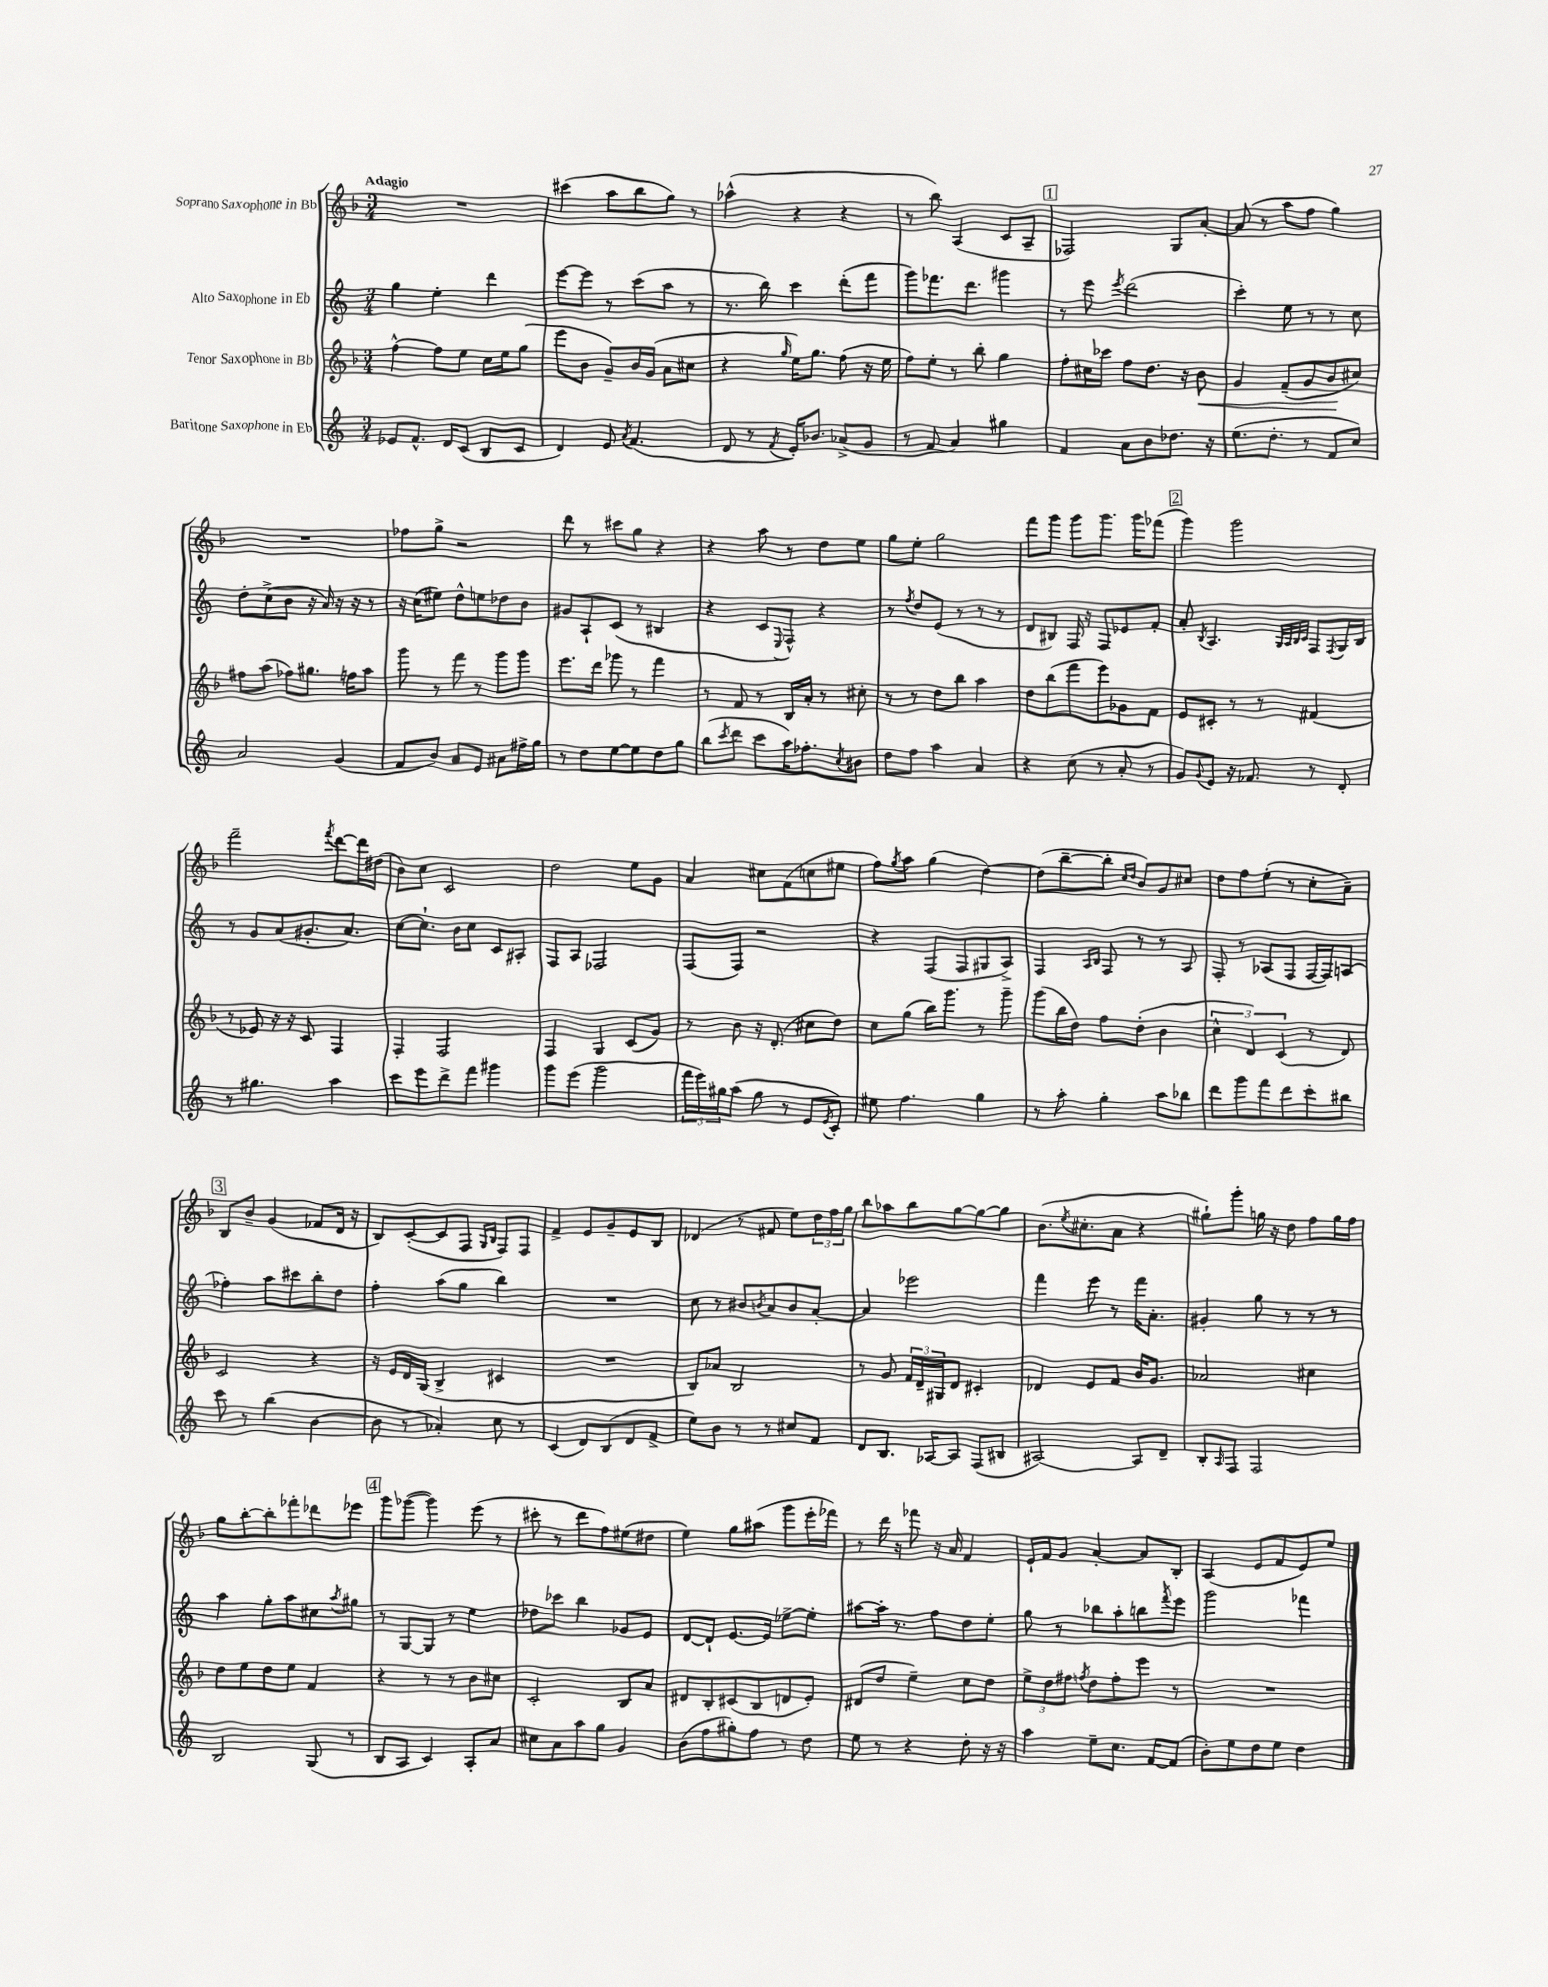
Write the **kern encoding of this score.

**kern	**kern	**kern	**kern
*staff4	*staff3	*staff2	*staff1
*clefG2	*clefG2	*clefG2	*clefG2
*k[]	*k[b-]	*k[]	*k[b-]
*M3/4	*M3/4	*M3/4	*M3/4
8e-	[4ff^^	4gg	2.r
8.f^^	.	.	.
.	8ff]	4ee'	.
16d	.	.	.
(8c	8ee	.	.
8B	16cc	4ddd	.
.	16ee	.	.
8c	(8gg	.	.
=	=	=	=
4d)	8eee	[8eee	(4ccc#
.	8b-	8eee]	.
8e	8g~)	8r	8aa
8qa	.	.	.
(4.f	16b-	(8ccc	8bb-
.	(16g	.	.
.	8a	8aa	8gg)
.	8cc#	8r	8r
=	=	=	=
8d	4r	8.r	(4aa-^^
8r	.	.	.
.	.	16bb)	.
8qf	16qqgg	.	.
16e')	16ee)	4ccc	4r
8.b-	8.gg	.	.
(8a-^	(8ff	(8ddd'	4r
8g	16r	8fff	.
.	16ee	.	.
=	=	=	=
8r	8ff)	8ggg)	8r
8f	8ee'	8.fff-	8bb-)
4a)	8r	.	(4A
.	.	8.ddd	.
.	8bb-'	.	.
4gg#	4gg	4ggg#	8c
.	.	.	8A~
=	=	=	=
4f	8ff'	8r	2F-)
.	16cc#	8eee	.
.	16ccc-	.	.
.	.	8qeee	.
8a	8ff	(2ddd	.
8b	8.dd	.	.
8.dd-	.	.	8G
.	16r	.	.
.	8b-	.	[8a'
16r	.	.	.
=	=	=	=
(8.ee	4g	4ccc')	(8a]
.	.	.	8r
8.dd'	.	.	.
.	(8f~	8ee	8aa
8r	8g	8r	8ff
8f	8b-	8r	4gg)
8cc)	8cc#)	8cc	.
=	=	=	=
2a	8ff#	8dd'	2.r
.	(8aa	(8cc^	.
.	8ff-)	8b	.
.	8.gg#	16r	.
.	.	16a)	.
(4g	.	16r	.
.	16ff	16r	.
.	8aa	8r	.
=	=	=	=
8f	8ggg	16r	8ff-
.	.	(16cc	.
8b)	8r	8ee#)	8gg^
8a	8fff	8dd^^	2r
8e	8r	8ee	.
8a#	8ggg	8dd-	.
16ff#^	8ggg	8b	.
16gg	.	.	.
=	=	=	=
8r	8.eee	8g#	8ddd
8dd	.	8A`	8r
.	16ddd	.	.
[8ee	8ggg-	(8c	8ccc#
8ee]	8r	8r	8gg
8dd	4fff	4B#	4r
8gg	.	.	.
=	=	=	=
(8bb	8r	4r	4r
8qccc	.	.	.
8ddd	8f	.	.
8ccc	8r	8c	8aa
.	.	8qqE	.
16aa)	16B-	8F^^)	8r
8.ff-'	16a'	.	.
.	8r	4r	8dd
8qcc	.	.	.
8b#	8cc#'	.	8ee
=	=	=	=
8dd	8r	8r	8gg
.	.	8qff	.
8ff	8r	8dd	8ee'
4aa	8dd	(8e	2gg
.	8bb-	8r	.
4a	4aa	8r	.
.	.	8r	.
=	=	=	=
4r	8dd	8d	8fff
.	(8bb-	8B#)	8ggg
(8cc	8fff	16F	8ggg
.	.	16r	.
8r	8eee)	8F	8.ggg
8a'	8g-	8e-	.
.	.	.	16ggg
8r	8f	8f'	(8fff-
=	=	=	=
8g)	8e	8a'	4ggg)
8qqg	.	8qB	.
8e	8c#'	4.A	.
16r	8r	.	2ggg
8.f-	.	.	.
.	8r	.	.
.	.	32qqG	.
.	.	32qqA	.
.	.	32qqB	.
.	.	32qqc	.
8r	(4f#	8F	.
.	.	8qF	.
8d'	.	16G	.
.	.	16B	.
=	=	=	=
8r	8r	8r	2fff~
4.gg#	8e-)	8g	.
.	16r	(8a	.
.	16r	.	.
.	8c	8.g#'	.
.	.	.	8qfff
4aa	4F	.	[8ddd
.	.	8.a)	.
.	.	.	16ddd]
.	.	.	(16dd#
=	=	=	=
8ccc	4F'	[8cc	8b-)
8eee	.	8.cc`]	8cc
8ddd^	2F	.	2c
.	.	16b	.
8fff	.	8cc	.
4ggg#	.	8c	.
.	.	8A#'	.
=	=	=	=
8ggg	4F	8F	2dd
(8eee	.	8A	.
2ggg	4G	2F-	.
.	(8c	.	8ee
.	8g)	.	8g
=	=	=	=
24fff	8r	(8F	4a
24eee)	.	.	.
24gg#	.	.	.
(8aa	8b-	8F)	.
8gg#	16r	2r	8cc#
.	(8.d'	.	.
8r	.	.	(8f
8e	8cc#	.	8cc
8qe	.	.	.
8c')	8dd)	.	8ee#
=	=	=	=
8ee#	8cc	4r	8ff)
.	.	.	8qgg
4.ff	(8gg	.	8aa
.	16bb-)	(8F	(4gg
.	8.ggg	.	.
.	.	8F	.
4gg	8r	8G#	[4dd)
.	8ggg~	8A^)	.
=	=	=	=
8r	(8ggg	4F	(8dd]
8aa'	16bb-	.	[8bb-~
.	16dd)	.	.
.	.	16qqA	.
.	.	16qqB	.
4gg'	8ff	8F	8bb-']
.	.	.	16qqcc
.	.	.	16qqdd
.	(8dd'	8r	8b-)
8aa	4b-	8r	8g
8bb-	.	8A	8cc#
=	=	=	=
8ddd	6cc^^	8F'	8dd
8ggg	.	8r	8ff
.	6d)	.	.
8fff	.	(8A-	(8ee'
.	(6c	.	.
8ddd	.	8F	8r
8ccc'	8r	[16F	8cc'
.	.	16F])	.
8bb#	8d)	(8A	8a~)
=	=	=	=
8ccc	2c	4ff-')	8B-
8r	.	.	8b-~
(4bb	.	8aa	(4g
.	.	8ccc#	.
[4b	4r	8bb'	8f-
.	.	8dd	16d
.	.	.	16r
=	=	=	=
8b]	16r	4ff'	8B-)
.	16e	.	.
8r	16d	.	([8c'
.	(16G	.	.
4a-')	4B-^	(8aa	8c]
.	.	8gg	8F
.	.	.	16qqG
.	.	.	16qqB-
8cc	4c#	4bb)	8F)
8r	.	.	8F
=	=	=	=
(4c	2.r	2.r	4f^
8d)	.	.	8e
(8B	.	.	8g~
8d	.	.	8e
8f^	.	.	8B-
=	=	=	=
8ee)	8B-)	8cc	(4d-
8b	8a-	8r	.
8r	2B-	8b#	8r
.	.	8qb	.
8r	.	8a	8f#
8cc#	.	8b	8ee)
8f	.	[8a'	24dd
.	.	.	24ff
.	.	.	24gg
=	=	=	=
8d	8r	4a]	8bb-
8.B	8g	.	8aa-
.	24f	2eee-	8bb-
.	24d~	.	.
[16A-	.	.	.
.	24G#	.	.
8A-]	8d	.	[8gg
(8F	4c#'	.	8gg_
8B#	.	.	8gg]
=	=	=	=
[2A#)	4d-	4fff	(8.b-
.	.	.	8qee
.	.	.	8.cc#'
.	8e	8eee	.
.	8f	8r	8a
8A#]	16b-	16fff	4r
.	8.g	8.a'	.
8d~	.	.	.
=	=	=	=
8B'	2a-	4g#'	8gg#`)
16qqA	.	.	.
8F	.	.	8ggg'
2F	.	8gg	16gg
.	.	.	16r
.	.	8r	8dd
.	4cc#	8r	8ff
.	.	8r	16gg
.	.	.	16ff
=	=	=	=
2B	8dd	4aa	8gg
.	8ee	.	[8bb-'
.	8dd	8gg'	8bb-']
.	8ee	8aa	8fff-'
(8G	4f	8cc#	8ddd-
.	.	8qaa	.
8r	.	8gg#	8eee-
=	=	=	=
8B	4r	8r	8ggg
8A	.	[8G	([8ggg-
4c)	8r	8G]	4ggg-])
.	8r	8r	.
8A'	8b-	4ee	(8eee
8a	8cc#	.	8r
=	=	=	=
8cc#	2c'	8dd-	8ccc#'
8a	.	8ccc-	8r
8aa	.	4bb	8ddd
8gg	.	.	8ff)
4g	8B-	8g-	(8ee#
.	8a	8e	8dd#
=	=	=	=
(8b	8d#	[8d	4ee)
8ff	8B-'	8d`]	.
8gg#')	(8c#	[8.e	8gg
8ff	8B-	.	(8aa#
.	.	16e]	.
8r	8d	[8ee-^	8ggg
8dd	8e')	8ee-']	16eee'
.	.	.	16fff-)
=	=	=	=
8ee	(8d#	[8aa#	8r
8r	8dd	16aa#']	16ddd
.	.	8.r	16r
4r	4ee~)	.	8fff-
.	.	8ff	16r
.	.	.	16a
8dd'	8cc	8dd	4f
16r	8dd	8ee'	.
16r	.	.	.
=	=	=	=
4aa	12ee^	8gg	16e`
.	.	.	16f
.	12dd	.	.
.	.	8r	8g
.	12ff#	.	.
.	8qff	.	.
8ee~	8dd	8bb-	[4a'
8.cc	8ff'	8aa'	.
.	8eee	8bb	8a]
[16f	.	.	.
.	.	8qfff	.
(8f]	8r	8eee	8B-'
=	=	=	=
8b')	2.r	2ggg	(4A
8ee	.	.	.
8dd	.	.	8e
8ee	.	.	8f
4dd	.	4fff-	8e)
.	.	.	8ee
==	==	==	==
*-	*-	*-	*-
